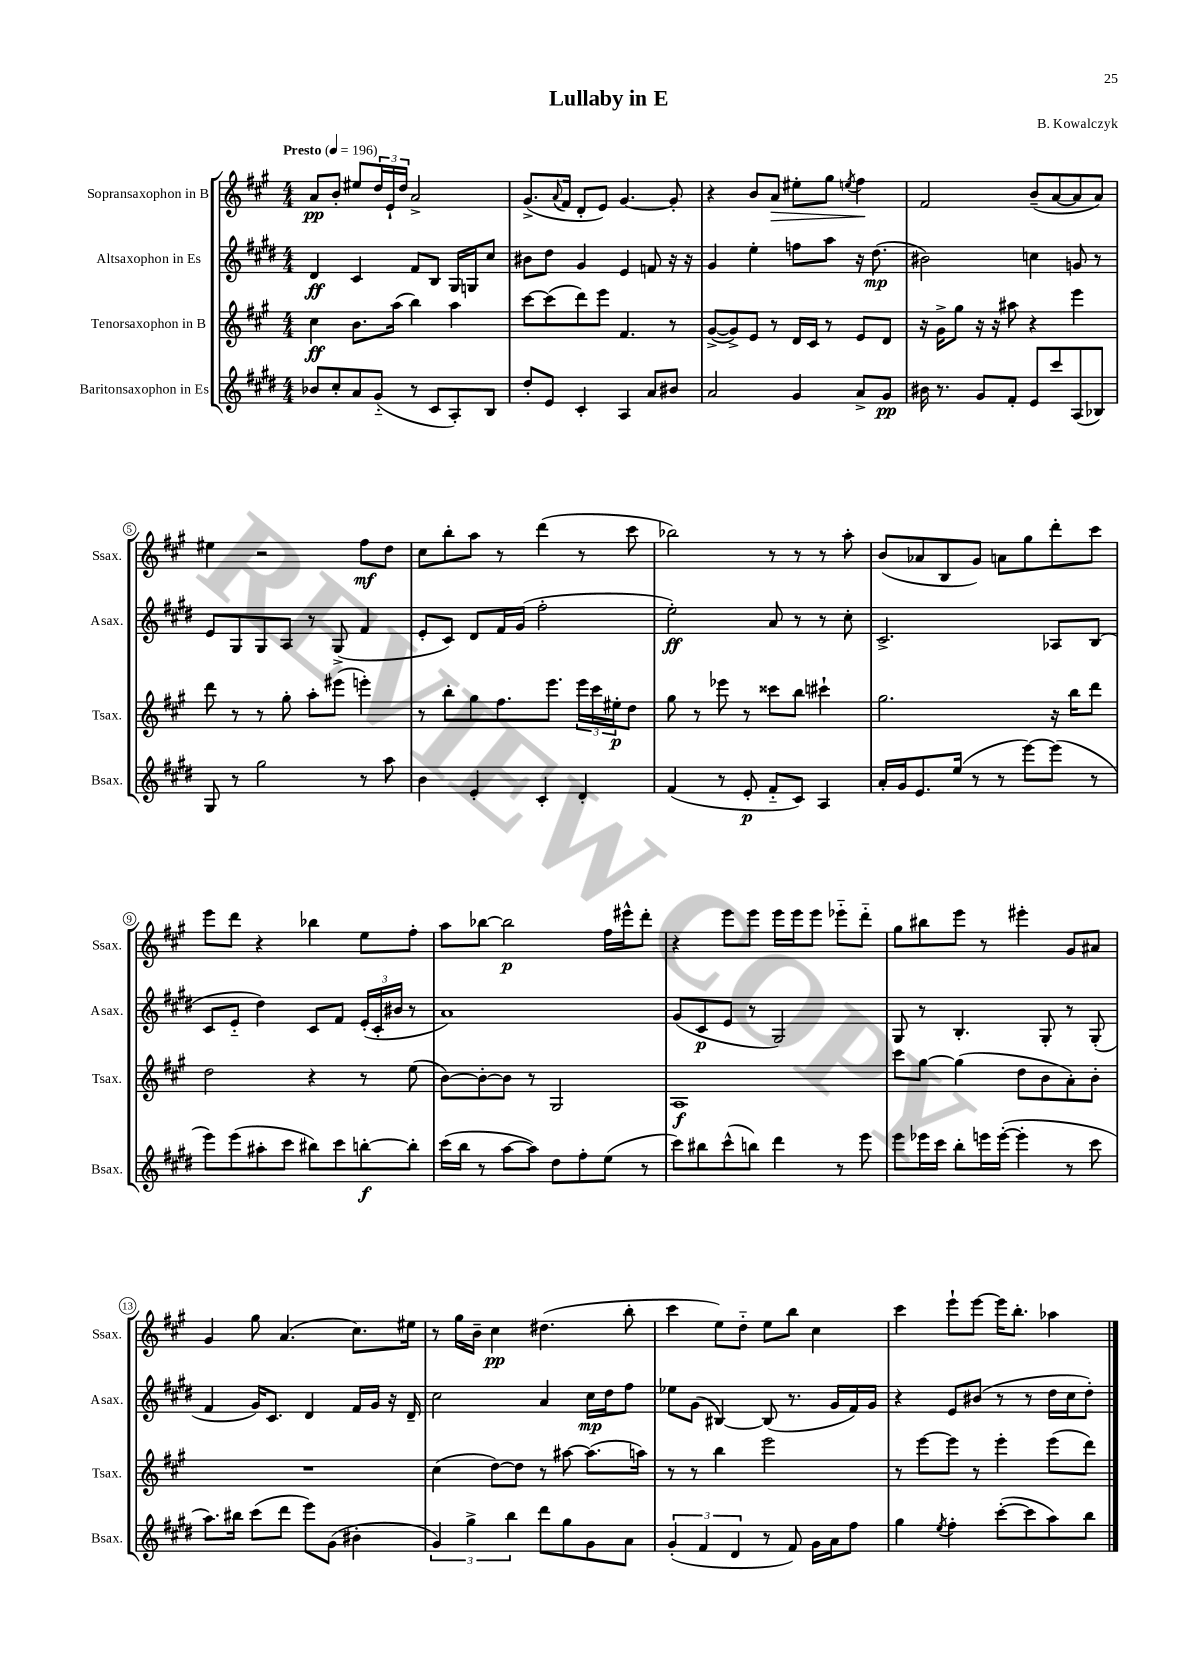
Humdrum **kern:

**kern	**kern	**kern	**kern
*staff4	*staff3	*staff2	*staff1
*clefG2	*clefG2	*clefG2	*clefG2
*k[f#c#g#d#]	*k[f#c#g#]	*k[f#c#g#d#]	*k[f#c#g#]
*M4/4	*M4/4	*M4/4	*M4/4
*MM196	*MM196	*MM196	*MM196
8b-	4cc#	4d#	8a
8cc#'	.	.	8b'
8a	8.b	4c#	8ee#
(8g#'~	.	.	24dd
.	.	.	24e`
.	(16aa	.	.
.	.	.	24dd
8r	4bb)	8f#	2a^
8c#	.	8B	.
8A')	4aa	16G#	.
.	.	16G	.
8B	.	8cc#	.
=	=	=	=
8dd#'	[8ccc#	8b#	(8.g#^
8e	(8ccc#]	8dd#	.
.	.	.	8qqa
.	.	.	16f#
4c#'	8ddd)	4g#	8d'
.	8eee	.	8e)
4A	4.f#	4e	[4.g#
8a	.	8f	.
8b#	8r	16r	8g#']
.	.	16r	.
=	=	=	=
2a	([8g#^	4g#	4r
.	8g#^])	.	.
.	8e	4ee'	8b
.	8r	.	8a
4g#	16d	8ff	8ee#'
.	16c#	.	.
.	8r	8aa	8gg#
.	.	.	8qee
8a^	8e	16r	4ff#
.	.	(8.dd#	.
8g#	8d	.	.
=	=	=	=
16b#	16r	2b#)	2f#
8.r	16g#^	.	.
.	8gg#	.	.
8g#	16r	.	.
.	16r	.	.
8f#'	8aa#	.	.
8e	4r	4cc	(8b~
8ccc#	.	.	[8a
(8A	4eee	8g	8a]
8B-)	.	8r	8a)
=	=	=	=
8G#	8ddd	8e	4ee#
8r	8r	8G#	.
2gg#	8r	8G#	2r
.	8gg#'	8A	.
.	8aa'	8r	.
.	(8eee#	(8G#^	.
8r	4eee')	4f#	8ff#
8aa	.	.	8dd
=	=	=	=
4b	8r	8e'	8cc#
.	8bb'	8c#)	8bb'
4e'	8gg#	8d#	8aa
.	8.ff#	16f#	8r
.	.	(16g#	.
4c#'	.	2ff#'	(4ddd
.	8.eee	.	.
4d#'	24eee	.	8r
.	24ccc#	.	.
.	24ee#'	.	.
.	8dd	.	8ccc#
=	=	=	=
(4f#	8gg#	2ee')	2bb-)
.	8r	.	.
8r	8eee-	.	.
8e'	8r	.	.
8f#'~	8ccc##	8a	8r
8c#)	8bb	8r	8r
4A	4ccc#`	8r	8r
.	.	8cc#'	8aa'
=	=	=	=
16a'	2.gg#	2.c#^	(8b
16g#	.	.	.
8.e	.	.	8a-
.	.	.	8B
(16ee	.	.	.
8r	.	.	8g#)
8r	.	.	8a
[8eee)	.	.	8gg#
(8eee]	16r	8A-	8ddd'
.	16bb	.	.
8r	8ddd	(8B	8ccc#
=	=	=	=
8eee)	2dd	8c#	8eee
(8eee	.	8e'~	8ddd
8aa#'	.	4dd#)	4r
8ccc#	.	.	.
8bb#)	4r	8c#	4bb-
8ccc#	.	8f#	.
[8bb'	8r	(24e'	8ee
.	.	24c#'	.
.	.	24b#	.
8bb']	(8ee	8r	8ff#'
=	=	=	=
(16ccc#	[8b)	1a)	8aa
16bb	.	.	.
8r	8b'_	.	[8bb-
[8aa	8b]	.	2bb-]
8aa])	8r	.	.
8dd#	2G#	.	.
8ff#'	.	.	.
(8ee	.	.	16ff#
.	.	.	16eee#^^
8r	.	.	8ddd'
=	=	=	=
8ccc#)	1A	(8g#	4r
8bb#	.	8c#	.
(8ccc#^^	.	8e	8eee
8bb)	.	8r	8eee
4ddd#	.	2G#)	16eee
.	.	.	16eee
.	.	.	8eee
8r	.	.	8eee-'~
8eee	.	.	8ddd'~
=	=	=	=
8eee	8ccc#	8G#	8gg#
16eee-	[8gg#	8r	8bb#
16ccc#	.	.	.
8bb'	(4gg#]	4.B'	8eee
16eee	.	.	8r
([16eee'	.	.	.
4eee']	8dd	.	4eee#'
.	8b	8G#'	.
8r	8a')	8r	8g#
8ccc#	8b'	(8G#'	8a#
=	=	=	=
8.aa)	1r	4f#	4g#
16bb#	.	.	.
(8ccc#	.	16g#)	8gg#
.	.	8.c#	.
8ddd#	.	.	(4.a
8eee)	.	4d#	.
(8g#	.	.	.
4b#'	.	16f#	8.cc#)
.	.	16g#	.
.	.	16r	.
.	.	16d#~	16ee#
=	=	=	=
6g#)	(4cc#	2cc#	8r
.	.	.	16gg#
6gg#^	.	.	.
.	.	.	16b~
.	[8dd)	.	4cc#
6bb	.	.	.
.	8dd]	.	.
8ddd#	8r	4a	(4.dd#
8gg#	[8aa#	.	.
8g#	(8.aa#]	16cc#	.
.	.	16dd#	.
8a	.	8ff#	8bb'
.	16aa)	.	.
=	=	=	=
(6g#'	8r	8ee-	4ccc#
.	8r	(8g#	.
6f#	.	.	.
.	4bb	[4B#)	8ee)
6d#	.	.	.
.	.	.	8dd'~
8r	2eee	(8B#]	8ee
8f#)	.	8.r	8bb
16g#	.	.	4cc#
16a	.	16g#	.
8ff#	.	16f#)	.
.	.	16g#	.
=	=	=	=
4gg#	8r	4r	4ccc#
.	[8eee	.	.
8qee	.	.	.
4ff#'	8eee]	8e	8eee`
.	8r	(8b#	[8eee
([8ccc#'	4eee'	8r	16eee]
.	.	.	8.bb'
8ccc#]	.	8r	.
8aa)	(8eee	16dd#	4aa-
.	.	16cc#	.
8bb	8ddd)	8dd#')	.
==	==	==	==
*-	*-	*-	*-
